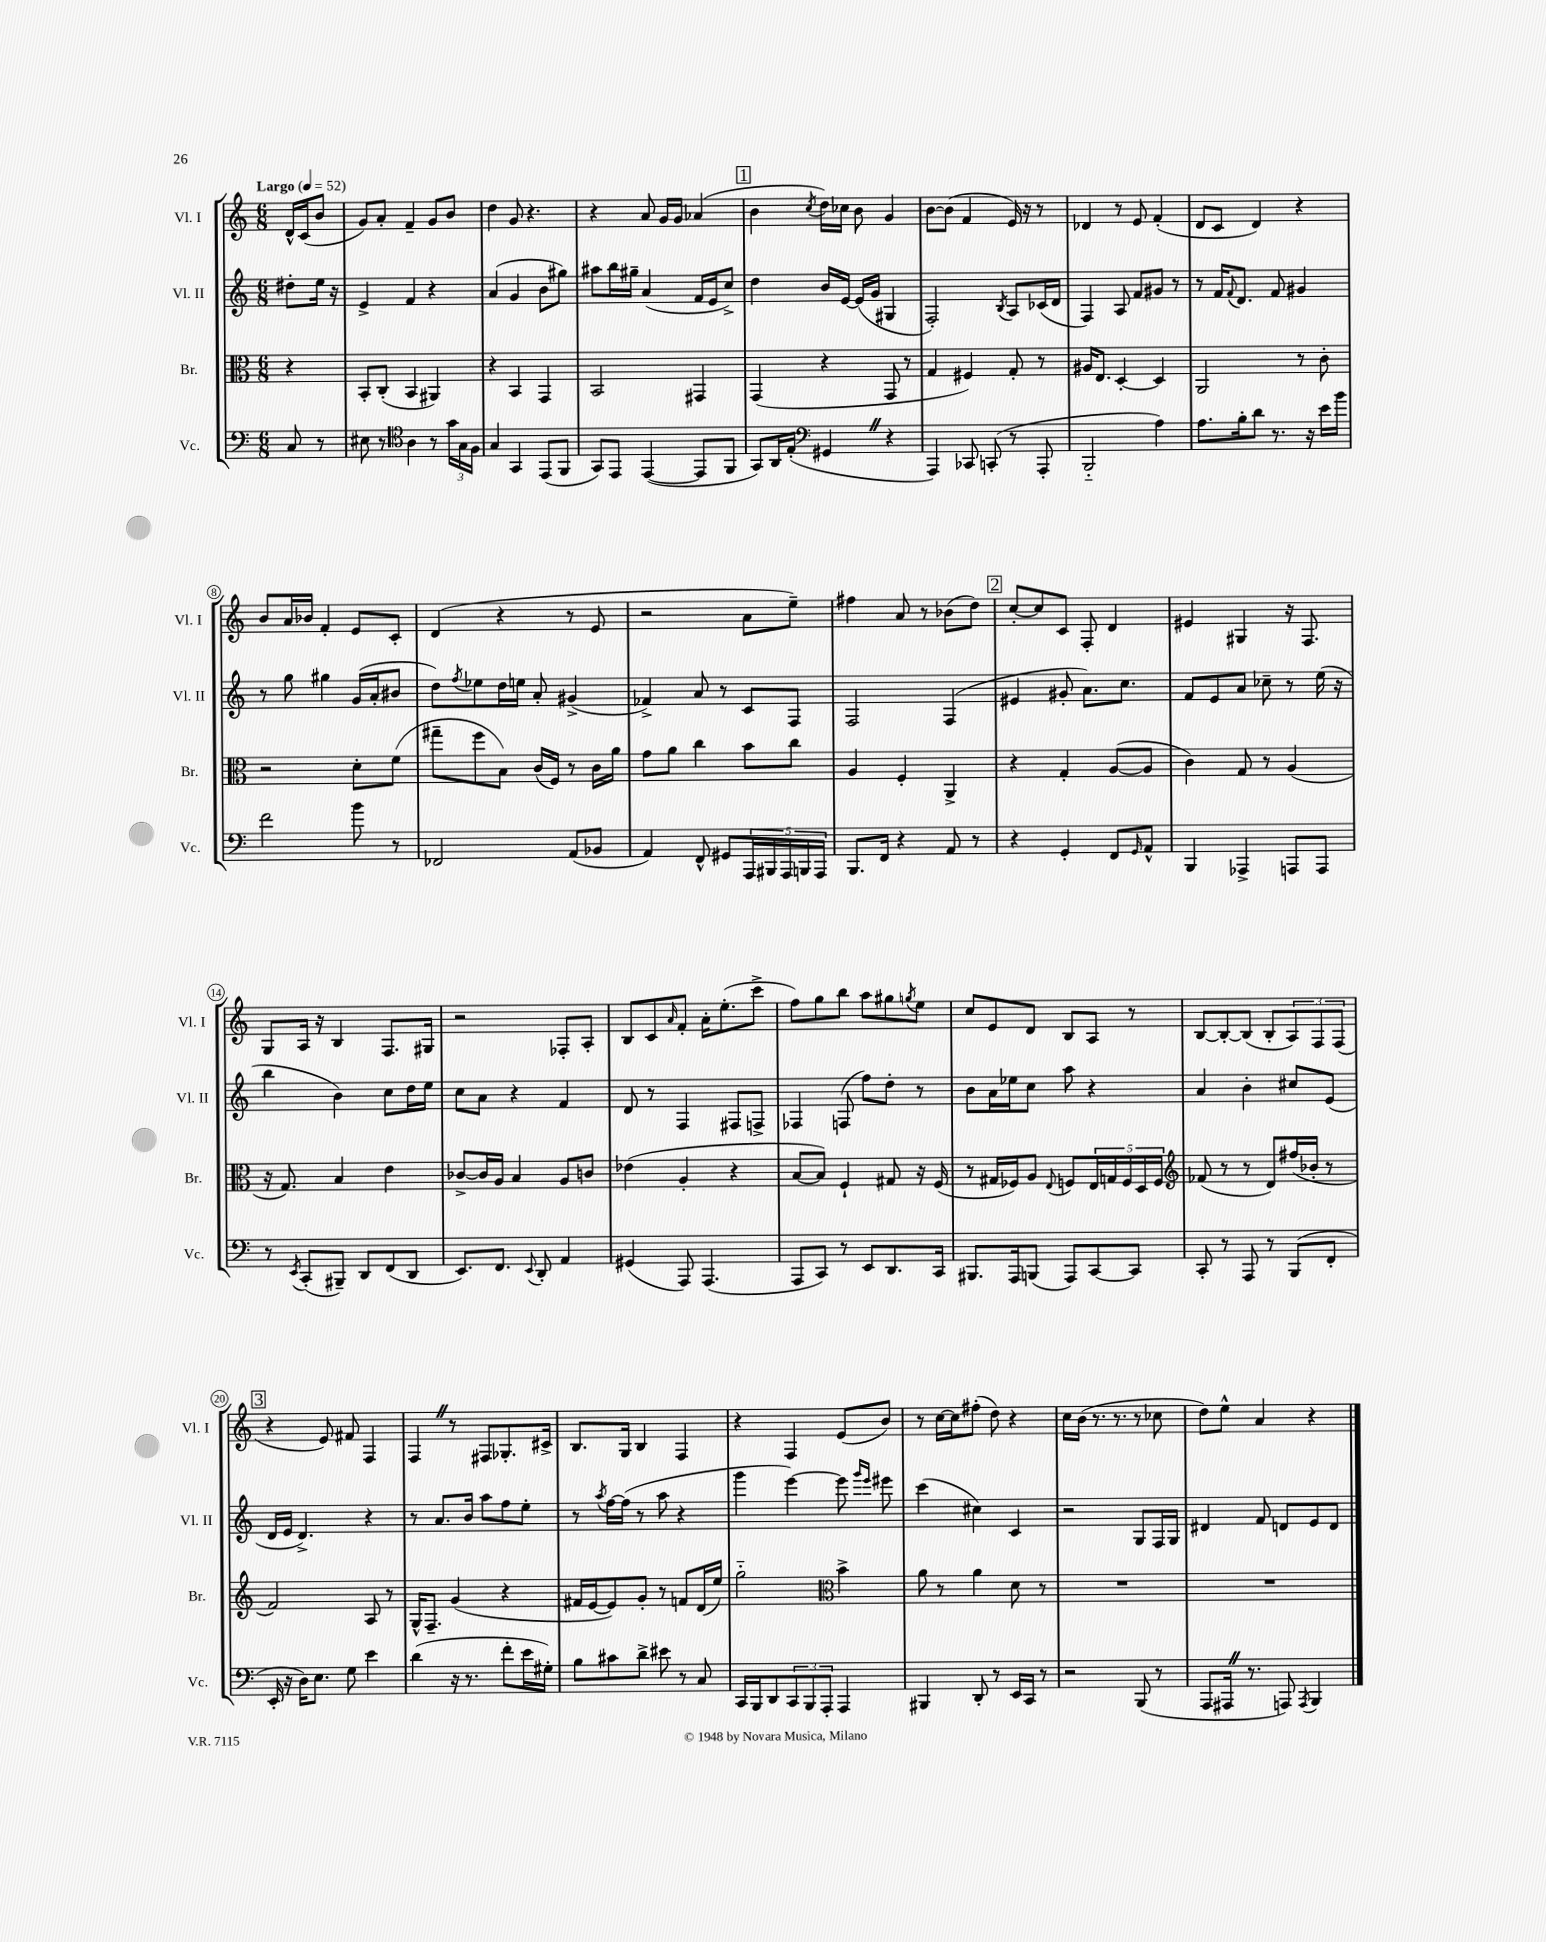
<<
\new StaffGroup <<
\new Staff = "s0" \with { instrumentName = "Vl. I" shortInstrumentName = "Vl. I" } {
    \clef treble \key c \major \numericTimeSignature \time 6/8 \partial 4 \tempo "Largo" 4 = 52
    d'16-^ c'16( b'8 |
    g'8) a'8-. f'4-- g'8 b'8 |
    d''4 g'8 r4. |
    r4 a'8 g'16 g'16 aes'4( |
    \mark \markup { \box "1" } b'4 \acciaccatura { c''8 } d''16) ces''16 b'8 g'4 |
    b'8~ b'8( f'4 e'16) r16 r8 |
    des'4 r8 e'8 f'4-.( |
    d'8 c'8 d'4) r4 |
    b'8 a'16 bes'16 f'4-. e'8 c'8-. |
    d'4( r4 r8 e'8 |
    r2 a'8 e''8--) |
    fis''4 a'8 r8 bes'8( d''8) |
    \mark \markup { \box "2" } c''8~-. c''8 c'8 f8-. d'4 |
    eis'4 gis4 r16 f8. |
    g8 a16 r16 b4 f8. gis16 |
    r2 fes8-. a8-. |
    b8 c'8 \grace { a'16 } f'8-. a'16-. e''8.-.( c'''8-> |
    f''8) g''8 b''8 a''8 gis''8 \acciaccatura { g''8 } e''8 |
    c''8 e'8 d'8 b8 a8 r8 |
    b8~ b8~-. b8( b8-. \tuplet 3/2 { a8) f8 f8( } |
    \mark \markup { \box "3" } r4 e'8) fis'8 f4 |
    f4 \once \override BreathingSign.text = \markup { \musicglyph "scripts.caesura.straight" } \breathe r8 fis8 ges8.-. cis'16-> |
    b8. g16 b4 f4 |
    r4 f4 e'8( b'8) |
    r8 c''16~ c''16 fis''8-.( d''8) r4 |
    c''16 b'16( r8. r8. r8 ces''8 |
    d''8) e''8-^ a'4 r4 \bar "|." |
}
\new Staff = "s1" \with { instrumentName = "Vl. II" shortInstrumentName = "Vl. II" } {
    \clef treble \key c \major \numericTimeSignature \time 6/8 \partial 4
    dis''8-. e''16 r16 |
    e'4-> f'4 r4 |
    a'4( g'4 b'8 gis''8) |
    ais''8 b''16 gis''16-- a'4( f'16 e'16 c''8->) |
    \mark \markup { \box "1" } d''4 b'16 e'16~ e'16( g'16 gis4 |
    f2-.) \acciaccatura { b8 } a8 ces'16( d'16 |
    f4) a8 f'8 gis'8 r8 |
    r8 f'16 \appoggiatura { f'8 } d'8. f'8 gis'4 |
    r8 g''8 gis''4 g'16( a'16-. bis'8 |
    d''8) \acciaccatura { f''8 } ees''8 d''16 e''16 a'8-. gis'4->( |
    fes'4->) a'8 r8 c'8 f8 |
    f2 f4( |
    \mark \markup { \box "2" } eis'4 gis'8-. a'8.) c''8. |
    f'8 e'8 a'8 ces''8-- r8 e''16( r16 |
    b''4 b'4) c''8 d''16 e''16 |
    c''8 a'8 r4 f'4 |
    d'8 r8 f4 fis8 f8-> |
    fes4 f8( f''8) d''8-. r8 |
    b'8 a'16 ees''16 c''8 a''8 r4 |
    a'4 b'4-. cis''8 e'8( |
    \mark \markup { \box "3" } d'16 e'16 d'4.->) r4 |
    r8 a'8. b'16 a''8 f''8 e''8-. |
    r8 \acciaccatura { a''8 } f''16~ f''16( r8 a''8 r4 |
    g'''4 e'''4~) e'''8 \grace { g'''16 e'''16 } eis'''8 |
    c'''4( cis''4) c'4 |
    r2 g8 f16 g16 |
    dis'4 f'8 d'8 e'8 d'8 \bar "|." |
}
\new Staff = "s2" \with { instrumentName = "Br." shortInstrumentName = "Br." } {
    \clef alto \key c \major \numericTimeSignature \time 6/8 \partial 4
    r4 |
    b,8-. c8-.( b,4 ais,4) |
    r4 b,4 g,4 |
    b,2 gis,4 |
    \mark \markup { \box "1" } g,4( r4 g,8 r8 |
    g4 fis4) g8-. r8 |
    ais16 e8. d4~-. d4 |
    a,2 r8 c'8-. |
    r2 d'8-. f'8( |
    gis''8-- f''8 b8) c'16( f16) r8 c'16 a'16 |
    g'8 a'8 c''4 b'8 c''8 |
    a4 f4-. a,4-> |
    \mark \markup { \box "2" } r4 g4-. a8~( a8 |
    c'4) g8 r8 a4( |
    r16 g8.) b4 e'4 |
    ces'8~-> ces'16 a16 b4 a8 c'8 |
    ees'4( a4-. r4 |
    b8~ b8) f4-! gis8 r16 f16( |
    r8 gis16 fes16) a8 \appoggiatura { e8 } f8 \tuplet 5/4 { e16 g16 f16 d16 f16 } |
    \clef treble fes'8( r8 r8 d'8) fis''16( bes'16-. r8 |
    \mark \markup { \box "3" } f'2) a8 r8 |
    g16-^ f8.-- g'4( r4 |
    fis'16 e'16~ e'8) g'8-. r8 f'8 d'16( e''16) |
    g''2-_ \clef alto b'4-> |
    a'8 r8 a'4 d'8 r8 |
    R2. |
    R2. \bar "|." |
}
\new Staff = "s3" \with { instrumentName = "Vc." shortInstrumentName = "Vc." } {
    \clef bass \key c \major \numericTimeSignature \time 6/8 \partial 4
    c8 r8 |
    eis8 r8 \clef tenor a4 r8 \tuplet 3/2 { g'16 g16 f16 } |
    g4 g,4 e,8( f,8 |
    g,8) e,8 e,4~( e,8 f,8 |
    \mark \markup { \box "1" } g,8) a,16 e16-.( \clef bass gis,4 \once \override BreathingSign.text = \markup { \musicglyph "scripts.caesura.straight" } \breathe r4 |
    a,,4) ces,8 c,8-.( r8 a,,8-. |
    b,,2-_ a4) |
    a8. b16-. d'8 r8. r16 e'16 b'16 |
    f'2 b'8 r8 |
    fes,2 a,8( bes,8 |
    a,4) f,8-^ gis,8 \tuplet 5/4 { a,,16 bis,,16 a,,16 b,,16 a,,16 } |
    b,,8. f,16 r4 a,8 r8 |
    \mark \markup { \box "2" } r4 g,4-. f,8 \grace { g,16 } a,8-^ |
    b,,4 aes,,4-> a,,8 a,,8 |
    r8 \acciaccatura { e,8 } c,8-.( bis,,8--) d,8 f,8( d,8 |
    e,8.) f,8. \appoggiatura { e,8 } d,8-. a,4 |
    gis,4( a,,8) a,,4.( |
    a,,8 c,8) r8 e,8 d,8. c,16 |
    bis,,8. a,,16 b,,8( a,,8) c,8~ c,8 |
    c,8-. r8 a,,8 r8 b,,8( f,8-. |
    \mark \markup { \box "3" } e,16-. r16 d16) e8. g8 e'4 |
    d'4( r16 r8. f'8-. e'16 gis16-.) |
    b8 cis'8 d'8-> eis'8 r8 c8 |
    c,16 b,,16 d,8 \tuplet 3/2 { c,8 b,,8 a,,8-. } a,,4 |
    bis,,4 d,8-. r8 e,16 c,16 r8 |
    r2 b,,8( r8 |
    a,,8 ais,,16 \once \override BreathingSign.text = \markup { \musicglyph "scripts.caesura.straight" } \breathe r8. a,,8) \acciaccatura { a,,8 } b,,4 \bar "|." |
}
>>
>>
\layout { \context { \Score \override BarNumber.stencil = #(make-stencil-circler 0.1 0.3 ly:text-interface::print) } }
